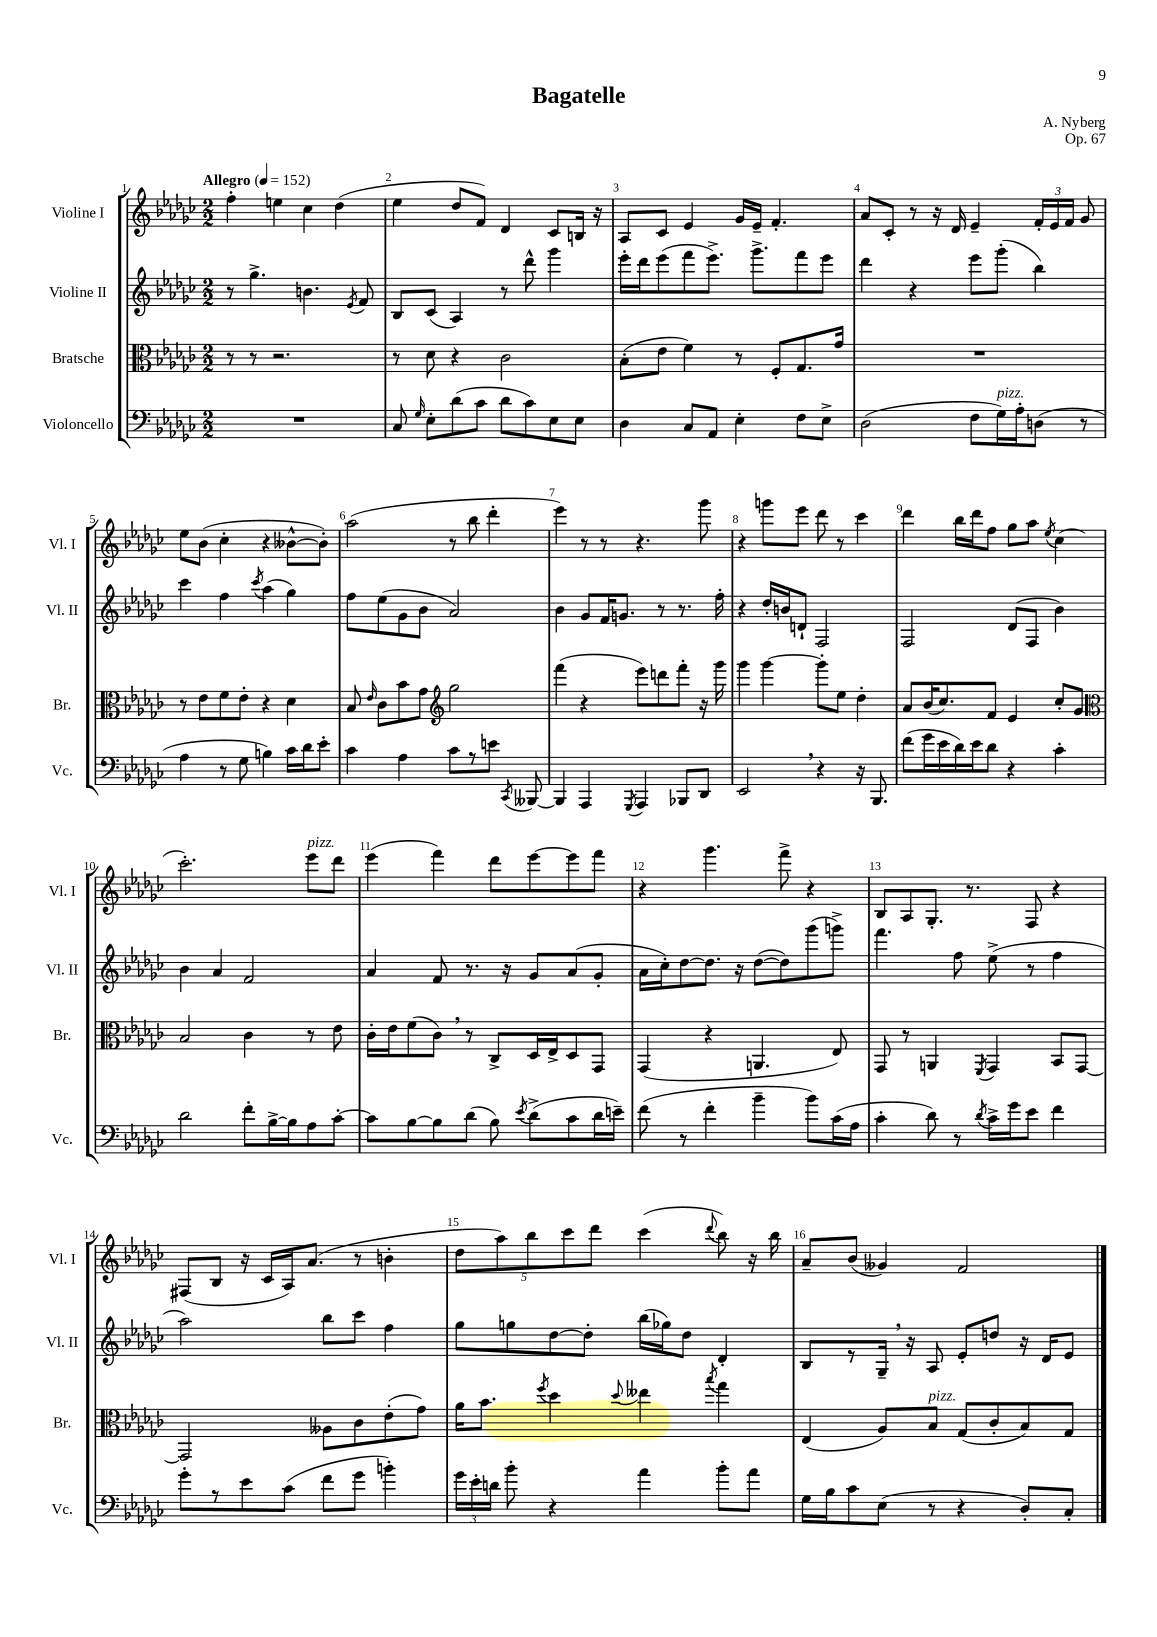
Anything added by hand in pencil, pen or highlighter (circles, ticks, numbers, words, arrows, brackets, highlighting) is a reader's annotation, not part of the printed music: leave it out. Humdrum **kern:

**kern	**kern	**kern	**kern
*part4	*part3	*part2	*part1
*staff4	*staff3	*staff2	*staff1
*I"Violoncello	*I"Bratsche	*I"Violine II	*I"Violine I
*I'Vc.	*I'Br.	*I'Vl. II	*I'Vl. I
*clefF4	*clefC3	*clefG2	*clefG2
*k[b-e-a-d-g-c-]	*k[b-e-a-d-g-c-]	*k[b-e-a-d-g-c-]	*k[b-e-a-d-g-c-]
*M2/2	*M2/2	*M2/2	*M2/2
*MM152	*MM152	*MM152	*MM152
=1	=1	=1	=1
!	!	!	!LO:TX:a:B:t=Allegro
1r	8r	8r	4ff'\
.	8r	4.gg-^\	.
.	2.r	.	4een\
.	.	4.bn\	4cc-\
.	.	.	(4dd-\
.	.	8qe-/	.
.	.	8f/	.
=2	=2	=2	=2
8C-/	8r	8B-/L	4ee-\
16qqG-/	.	.	.
8E-'\L	8d-\	(8c-/J	.
(8d-\	4r	4A-/)	8dd-/L
8c-\J	.	.	8f/J)
8d-\L	2c-\	8r	4d-/
8c-\)	.	8ddd-^^\	.
8E-\	.	4ggg-\	8c-/L
8E-\J	.	.	16Bn/Jk
.	.	.	16r
=3	=3	=3	=3
4D-\	(8B-'\L	16eee-'\LL	8A-/L
.	.	16ddd-\J	.
.	8e-\J	(8eee-\	8c-/J
8C-/L	4f\)	8fff\	4e-/
8AA-/J	.	8.eee-^\J)	.
4E-'\	8r	.	16g-/LL
.	.	8.ggg-^\L	16e-~/JJ
.	8F'/L	.	4.f'/
8F\L	8.G-/	8fff\	.
8E-^\J	.	8eee-\J	.
.	16g-/Jk	.	.
=4	=4	=4	=4
(2D-\	1r	4ddd-\	8a-/L
.	.	.	8c-'/J
.	.	4r	8r
.	.	.	16r
.	.	.	16d-/
8F\L	.	8eee-\L	4e-~/
!LO:TX:a:i:t=pizz.	!	!	!
16G-\L)	.	(8ggg-'\J	.
16A-'\J	.	.	.
(8Dn\J	.	4bb-\)	24f'/LL
.	.	.	24e-/
.	.	.	24f/JJ
8r	.	.	8g-/
!!LO:LB:g=z
=5	=5	=5	=5
4A-\	8r	4ccc-\	8ee-\L
.	8e-\L	.	(8b-\J
8r	8f\	4ff\	4cc-'\
8G-\	8e-'\J	.	.
.	.	8qccc-/	.
4Bn\)	4r	(4aa-\	4r
16c-\LL	4d-\	4gg-\)	[8b--X^^\L
16d-\J	.	.	.
8e-'\J	.	.	8b--'\J])
=6	=6	=6	=6
4c-\	8B-/	8ff\L	(2aa-\
.	16qqe-/	.	.
.	8c-\L	(8ee-\	.
4A-\	8b-\	8g-\	.
.	8g-\J	8b-\J	.
*	*clefG2	*	*
8c-\L	2gg-\	2a-/)	8r
8r	.	.	8bb-\
8en\J	.	.	4ddd-'\
8qCC-/	.	.	.
[8BBB--X/	.	.	.
=7	=7	=7	=7
4BBB--/]	(4fff\	4b-\	4eee-\)
4AAA-/	4r	8g-/L	8r
.	.	16f/K	8r
.	.	8.gn/J	.
8qGGG-/	.	.	.
4AAA-/	8eee-\L)	.	4.r
.	8dddn\	8r	.
8BBB-X/L	8fff'\J	8.r	.
8DD-/J	16r	.	8ggg-\
.	16ggg-\	16ff'\	.
=8	=8	=8	=8
2EE-,/	4ggg-\	4r	4r
.	[4ggg-\	16dd-'/LL	8gggn\L
.	.	16bn/J	.
.	.	8dn`/J	8eee-\J
4r	8ggg-'\L]	2F/	8ddd-\
.	8ee-\J	.	8r
16r	4dd-'\	.	4ccc-\
8.BBB-/	.	.	.
=9	=9	=9	=9
(8f\L	8a-/L	2F/	4ddd-\
16g-\L	(16b-/K	.	.
16e-\	8.cc-/)	.	.
16d-\)	.	.	16bb-\LL
16e-\J	.	.	16ddd-\J
8d-\J	8f/J	.	8ff\J
4r	4e-/	(8d-/L	8gg-\L
.	.	8F/J	8aa-\J
.	.	.	8qee-/
4c-'\	8cc-'/L	4b-\)	(4cc-\
.	8g-/J	.	.
!!LO:LB:g=z
=10	=10	=10	=10
*	*clefC3	*	*
2d-\	2B-/	4b-\	2.ccc-'\)
.	.	4a-/	.
8f'\L	4c-\	2f/	.
[16B-^\L	.	.	.
16B-\J]	.	.	.
!	!	!	!LO:TX:a:i:t=pizz.
8A-\	8r	.	8eee-\L
[8c-'\J	8e-\	.	8ddd-\J
=11	=11	=11	=11
8c-\L]	16c-'\LL	4a-/	(4eee-\
.	16e-\J	.	.
[8B-\	(8f\	.	.
8B-\]	8c-,\J)	8f/	4fff\)
(8d-\J	8r	8.r	.
8B-\)	8C-^/L	.	8ddd-\L
.	.	16r	.
8qe-/	.	.	.
(8d-^\L	16D-/L	8g-/L	[8eee-\
.	16E-^/J	.	.
8c-\	8D-/	(8a-/	8eee-\]
16d-\L	8GG-/J	8g-'/J	8fff\J
16en~\JJ)	.	.	.
=12	=12	=12	=12
(8f\	(4GG-/	16a-\LL	4r
.	.	16cc-'\J)	.
8r	.	[8dd-\	.
4f'\	4r	8.dd-\J]	4.ggg-\
.	.	16r	.
4b-~\	4.AAn/	([8dd-\L	.
.	.	8dd-\])	8fff^\
8b-\L)	.	(8ggg-\	4r
(16c-\L	8E-/)	8gggn^\J)	.
16A-\JJ	.	.	.
=13	=13	=13	=13
4c-'\	8GG-/	4.fff\	8B-/L
.	8r	.	8A-/
8d-\)	4AAn/	.	8.G-'/J
8r	.	8ff\	.
.	.	.	8.r
8qd-/	8qFF/	.	.
16c-^\LL	4GG-/	(8ee-^\	.
16g-\J	.	.	.
8e-\J	.	8r	8F/
4f\	8BB-/L	4ff\	4r
.	[8GG-/J	.	.
!!LO:LB:g=z
=14	=14	=14	=14
8g-'\L	2GG-/]	2aa-\)	(8F#X/L
8r	.	.	8B-/J
8e-\	.	.	16r
.	.	.	16c-/LL
(8c-\J	.	.	16A-/J)
.	.	.	(8.a-/J
8f\L	8A--X\L	8bb-\L	.
8g-\J	8c-\	8ccc-\J	8r
4bn'\)	(8e-'\	4ff\	4bn'\
.	8g-\J)	.	.
=15	=15	=15	=15
24g-\LL	16a-\KL	8gg-\L	10dd-\L
24e-'\	.	.	.
.	8.b-\J	.	.
24dn\JJ	.	.	.
.	.	.	10aa-\)
8b-'\	.	8ggn\	.
.	.	.	10bb-\
.	8qff/	.	.
4r	4dd-\	[8dd-\	.
.	.	.	10ccc-\
.	.	8dd-'\J]	.
.	.	.	10ddd-\J
.	8qqdd-/	.	.
4a-\	4ee--X\	(16bb-\LL	(4ccc-\
.	.	16gg-X\J)	.
.	.	8dd-\J	.
.	8qbb-/	.	8qqddd-/
8b-'\L	4gg-\	4d-'/	8bb-\)
8a-\J	.	.	16r
.	.	.	16bb-\
=16	=16	=16	=16
16G-\LL	(4E-/	8B-/L	8a-~/L
16B-\J	.	.	.
8c-\	.	8r	(8b-/J
(8E-\J	8A-/L)	16G-~,/Jk	4g--X/)
.	.	16r	.
!	!LO:TX:a:i:t=pizz.	!	!
8r	8B-/J	8A-/	.
4r	(8G-/L	8e-'/L	2f/
.	8c-'/	8ddn/J	.
8D-'/L)	8B-/)	16r	.
.	.	16d-/KL	.
8C-'/J	8G-/J	8e-/J	.
==	==	==	==
*-	*-	*-	*-
